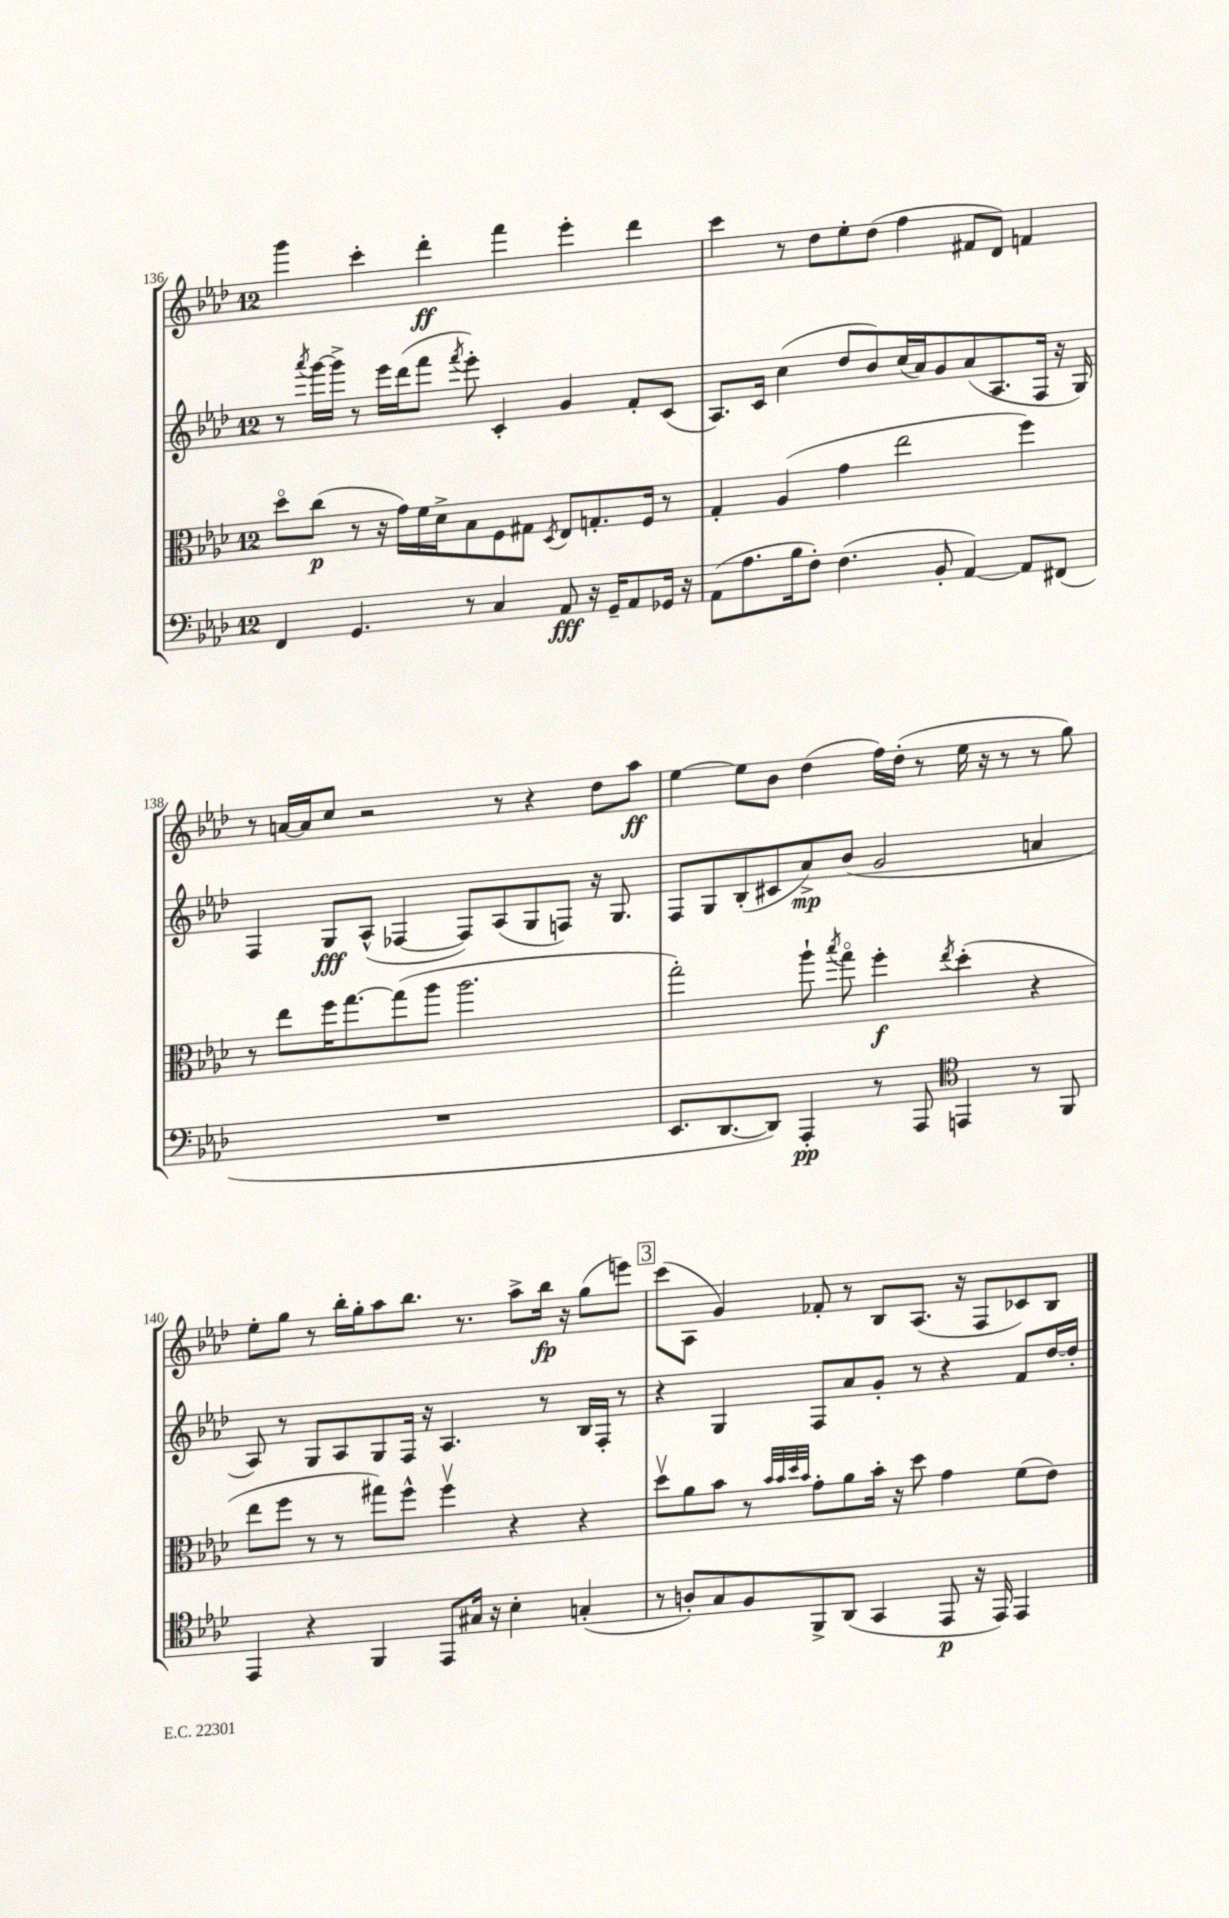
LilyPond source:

<<
\new StaffGroup <<
\new Staff = "s0" {
    \clef treble \key aes \major \once \override Staff.TimeSignature.style = #'single-digit \time 12/8
    \autoBeamOff g'''4 c'''4-. des'''4-.\ff f'''4 ees'''4-. des'''4 |
    c'''4 r8 des''8[ ees''8-. des''8]( f''4 fis'8[ des'8]) f'4 |
    r8 a'16[~ a'16 c''8] r2 r8 r4 des''8[ aes''8]\ff |
    ees''4~ ees''8[ bes'8] des''4( f''16[) des''16]-.( r8 ees''16 r16 r8 r8 g''8) |
    ees''8[-. g''8] r8 bes''16[-. g''16-. aes''8 bes''8.] r8. aes''8[-> bes''16]\fp r16 g''8[( e'''8]) |
    \mark \markup { \box "3" } c'''8[( aes8] g'4) fes'8-. r8 bes8[ aes8.]( r16 f8[ ces'8) bes8] \bar "|." |
}
\new Staff = "s1" {
    \clef treble \key aes \major \once \override Staff.TimeSignature.style = #'single-digit \time 12/8
    \autoBeamOff r8 \acciaccatura { aes'''8 } g'''16[~ g'''16]-> r8 ees'''16[ des'''16( f'''8] \acciaccatura { f'''8 } ees'''8-.) c'4-. g'4 f'8[-. c'8]( |
    aes8.[) c'16] c''4( des''8[ bes'8) c''16( aes'16) g'8 aes'8( aes8. f16] r16 g16) |
    f4 g8[\fff aes8]-^( fes4~ fes8[) aes8( g8 f8]) r16 g8. |
    f8[ g8 bes8-.( cis'8 aes'8->\mp) bes'8]( g'2 a'4 |
    aes8) r8 g8[ aes8 g8 f16] r16 aes4. r8 bes16[ f16]-. r8 |
    \mark \markup { \box "3" } r4 g4 f8[ aes'8 g'8]-. r8 r4 f'8[ des''16~ des''16]-. \bar "|." |
}
\new Staff = "s2" {
    \clef alto \key aes \major \once \override Staff.TimeSignature.style = #'single-digit \time 12/8
    \autoBeamOff des''8[\flageolet c''8]\p( r8 r16 g'16[) f'16 des'16-> bes8 f8 gis8] \acciaccatura { des8 } ees8[ g8.-. f16] r8 |
    g4-. aes4( g'4 ees''2 f''4) |
    r8 ees''8[ f''16 g''8.~ g''8( aes''8] aes''2. |
    g''2-.) aes''8-! \acciaccatura { bes''8 } g''8\flageolet f''4-.\f \acciaccatura { ees''8 } des''4-.( r4 |
    ees''8[ f''8] r8 r8 gis''8[) f''8]-^ f''4\upbow r4 r4 |
    \mark \markup { \box "3" } des''8[\upbow aes'8 bes'8] r8 \grace { bes'32[ bes'32 des''32 bes'32] } g'8[-. aes'8 bes'16]-. r16 des''8 g'4 f'8[( ees'8]) \bar "|." |
}
\new Staff = "s3" {
    \clef bass \key aes \major \once \override Staff.TimeSignature.style = #'single-digit \time 12/8
    \autoBeamOff f,4 g,4. r8 c4 aes,8\fff r16 g,16[-- aes,8 ges,16] r16 |
    aes,8[( aes8. bes16 f8]-.) f4.( bes,8-. aes,4~) aes,8[ fis,8]( |
    R1. |
    ees,8.[ des,8.~ des,8]) aes,,4-.\pp r8 aes,,8 \clef tenor e,4 r8 f,8 |
    ees,4 r4 f,4 ees,8[ gis16] r16 bes4-. g4-.( |
    \mark \markup { \box "3" } r8 a8[-.) g8 f8 f,8-> aes,8]( g,4 ees,8\p r16 ees,16) ees,4 \bar "|." |
}
>>
>>
\layout { \context { \Score currentBarNumber = #136 } }
